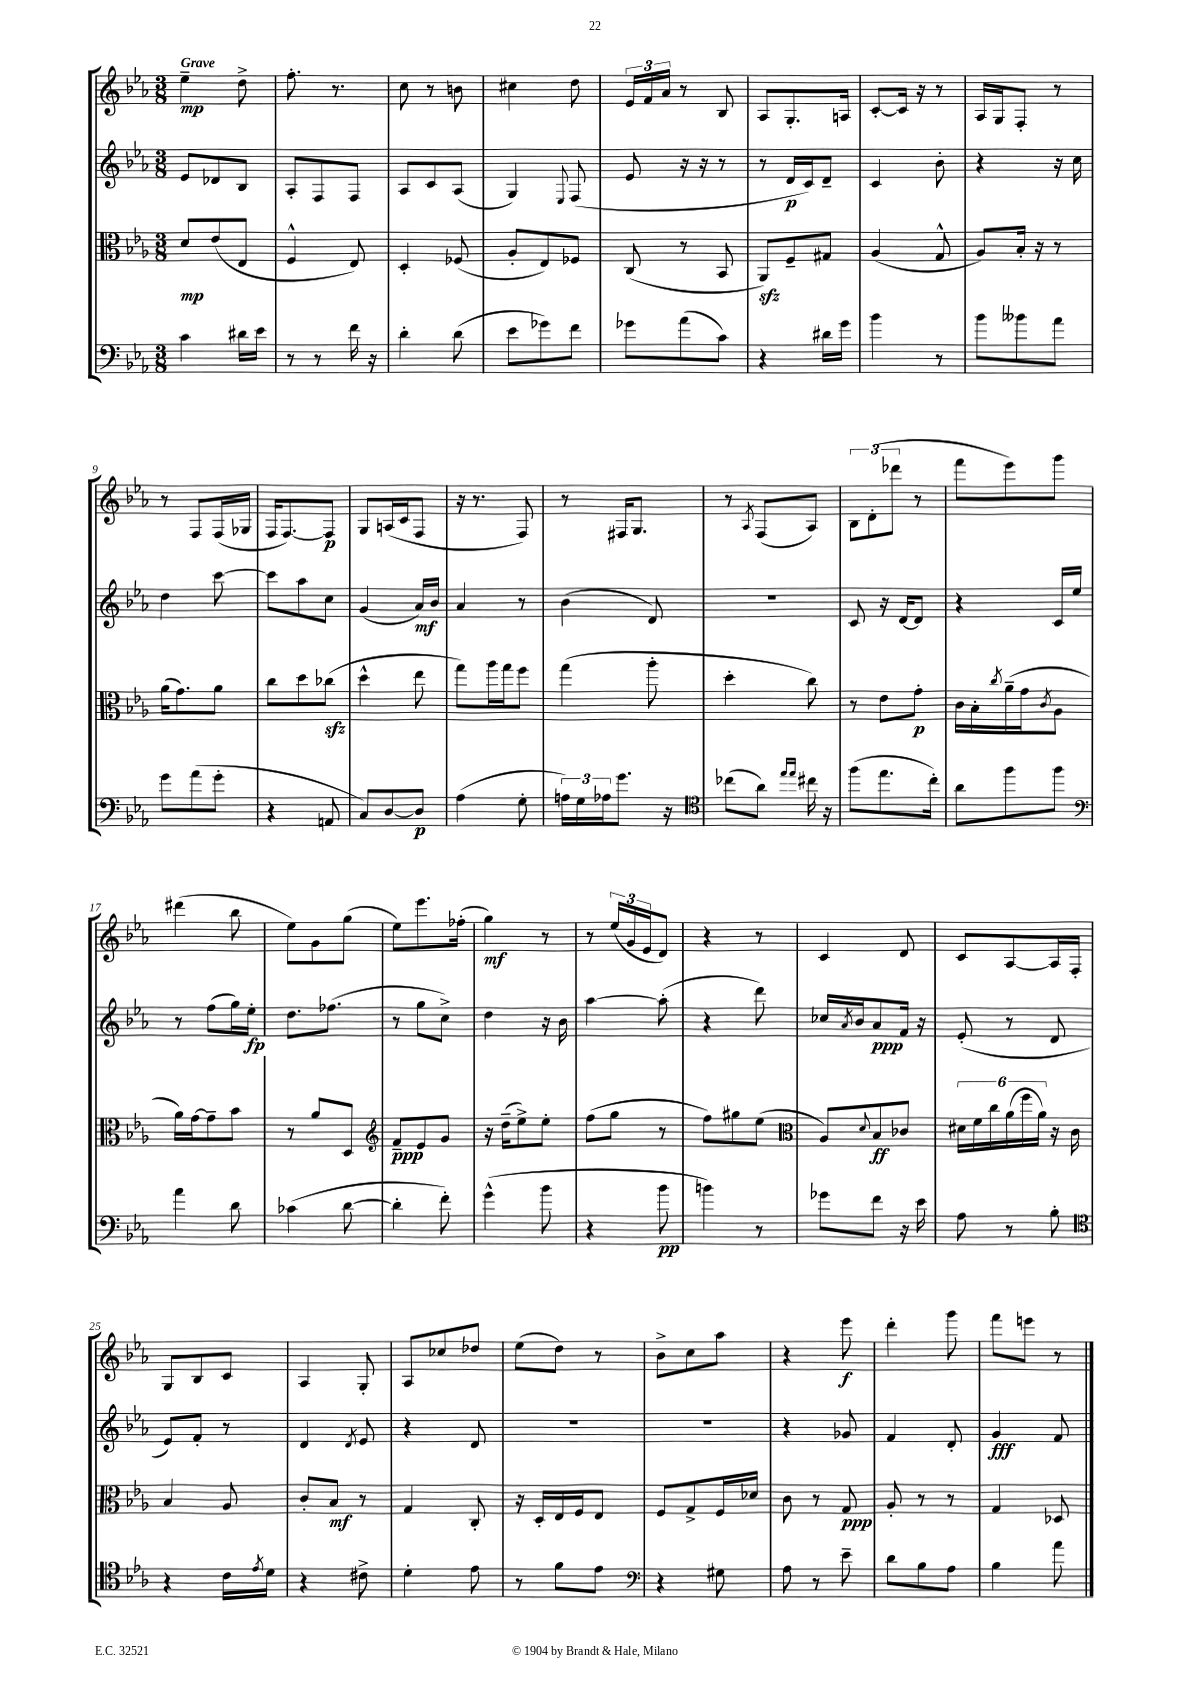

**kern	**kern	**kern	**kern
*staff4	*staff3	*staff2	*staff1
*clefF4	*clefC3	*clefG2	*clefG2
*k[b-e-a-]	*k[b-e-a-]	*k[b-e-a-]	*k[b-e-a-]
*M3/8	*M3/8	*M3/8	*M3/8
4c	8d	8e-	4ee-~
.	(8e-	8d-	.
16d#	8E-	8B-	8dd^
16e-	.	.	.
=	=	=	=
8r	4F^^	8A-'	8.ff'
8r	.	8F	.
.	.	.	8.r
16f	8E-)	8F	.
16r	.	.	.
=	=	=	=
4d'	4D'	8A-	8cc
.	.	8c	8r
(8d	(8F-	(8A-	8b
=	=	=	=
8e-	8A-'	4G)	4cc#
8g-)	8E-)	.	.
.	.	8qqE-	.
8f	8F-	(8F	8dd
=	=	=	=
8g-	(8C	8e-	24e-
.	.	.	24f
.	.	.	24a-
(8a-	8r	16r	8r
.	.	16r	.
8c)	8BB-	8r	8B-
=	=	=	=
4r	8AA-)	8r	8A-
.	8F~	16d	8.G'
.	.	16c)	.
16d#	8G#	8d~	.
16g	.	.	16A
=	=	=	=
4b-	(4A-	4c	[8c'
.	.	.	16c]
.	.	.	16r
8r	8G^^	8b-'	8r
=	=	=	=
8b-	8A-)	4r	16A-
.	.	.	16G
8b--	16B-'	.	8F'
.	16r	.	.
8a-	8r	16r	8r
.	.	16cc	.
=	=	=	=
8g	(16a-	4dd	8r
.	8.g)	.	.
(8a-	.	.	8F
8g'	8a-	[8ccc	(16F
.	.	.	16G-
=	=	=	=
4r	8cc	8ccc]	16F
.	.	.	[8.F)
.	8dd	8aa-	.
8AA	(8cc-	8cc	8F]
=	=	=	=
8C)	4dd^^	(4g	8G
[8D	.	.	(16A
.	.	.	16c
8D]	8ee-	16a-)	8F
.	.	16b-	.
=	=	=	=
(4A-	8gg)	4a-	16r
.	.	.	8.r
.	16aa-	.	.
.	16gg	.	.
8G'	8ff	8r	8F)
=	=	=	=
24A)	(4gg	(4b-	8r
24G	.	.	.
24A-	.	.	.
8.g	.	.	16F#
.	.	.	8.G
.	8aa-'	8d)	.
16r	.	.	.
=	=	=	=
*clefC4	*	*	*
(8cc-	4dd'	4.r	8r
.	.	.	8qA-
8a-)	.	.	(8F
16qqee-	.	.	.
16qqee-	.	.	.
16cc#	8cc)	.	8A-)
16r	.	.	.
=	=	=	=
(8ff	8r	8c	12B-
.	.	.	(12d'
8.ee-	8e-	16r	.
.	.	.	12ddd-
.	.	[16d	.
.	8g'	8d]	8r
16cc')	.	.	.
=	=	=	=
8a-	16c	4r	8fff
.	16B-'	.	.
.	8qcc	.	.
8ff	(16a-~	.	8eee-)
.	16g	.	.
.	8qc	.	.
8ff	8A-	16c	8ggg
.	.	16ee-	.
=	=	=	=
*clefF4	*	*	*
4a-	16a-)	8r	(4ddd#
.	[16g	.	.
.	8g~]	(8ff	.
8d	8b-	16gg)	8bb-
.	.	16ee-'	.
=	=	=	=
(4c-	8r	8.dd	8ee-)
.	8a-	.	8g
.	.	(8.ff-	.
[8d	8D	.	(8gg
=	=	=	=
*	*clefG2	*	*
4d']	8f~	8r	8ee-)
.	8e-	8gg	8.eee-
8f')	8g	8cc^)	.
.	.	.	(16ff-'
=	=	=	=
(4g^^	16r	4dd	4gg)
.	(16dd~	.	.
.	8ee-^)	.	.
8b-	8ee-'	16r	8r
.	.	16b-	.
=	=	=	=
4r	(8ff	[4aa-	8r
.	8gg	.	(24ee-
.	.	.	24g
.	.	.	24e-
8b-	8r	(8aa-']	8d)
=	=	=	=
4b)	8ff)	4r	4r
.	8gg#	.	.
8r	(8ee-	8ddd)	8r
=	=	=	=
*	*clefC3	*	*
8g-	8A-)	16cc-	4c
.	.	8qa-	.
.	.	16b-	.
.	8qqd	.	.
8f	8B-	8a-	.
16r	8c-	16f	8d
16e-	.	16r	.
=	=	=	=
8A-	24d#	(8e-'	8c
.	24f	.	.
.	24cc	.	.
8r	(24a-	8r	[8A-
.	24ff	.	.
.	24a-)	.	.
8B-'	16r	8d	16A-]
.	16c	.	16F'
=	=	=	=
*clefC4	*	*	*
4r	4B-	8e-)	8G
.	.	8f'	8B-
16c	8A-	8r	8c
8qe-	.	.	.
16d	.	.	.
=	=	=	=
4r	8c'	4d	4A-
.	8B-	.	.
.	.	8qd	.
8c#^	8r	8e-	8G'
=	=	=	=
4d'	4G	4r	8A-
.	.	.	8cc-
8e-	8C'	8d	8dd-
=	=	=	=
8r	16r	4.r	(8ee-
.	16D'	.	.
8f	16E-	.	8dd)
.	16F	.	.
8e-	8E-	.	8r
=	=	=	=
*clefF4	*	*	*
4r	8F	4.r	8b-^
.	8G^	.	8cc
8G#	16F	.	8aa-
.	16d-	.	.
=	=	=	=
8A-	8c	4r	4r
8r	8r	.	.
8e-~	8G	8g-	8eee-
=	=	=	=
8d	8A-'	4f	4ddd'
8B-	8r	.	.
8A-	8r	8d'	8ggg
=	=	=	=
4B-	4G	4g	8fff
.	.	.	8eee
8a-	8D-	8f	8r
==	==	==	==
*-	*-	*-	*-
